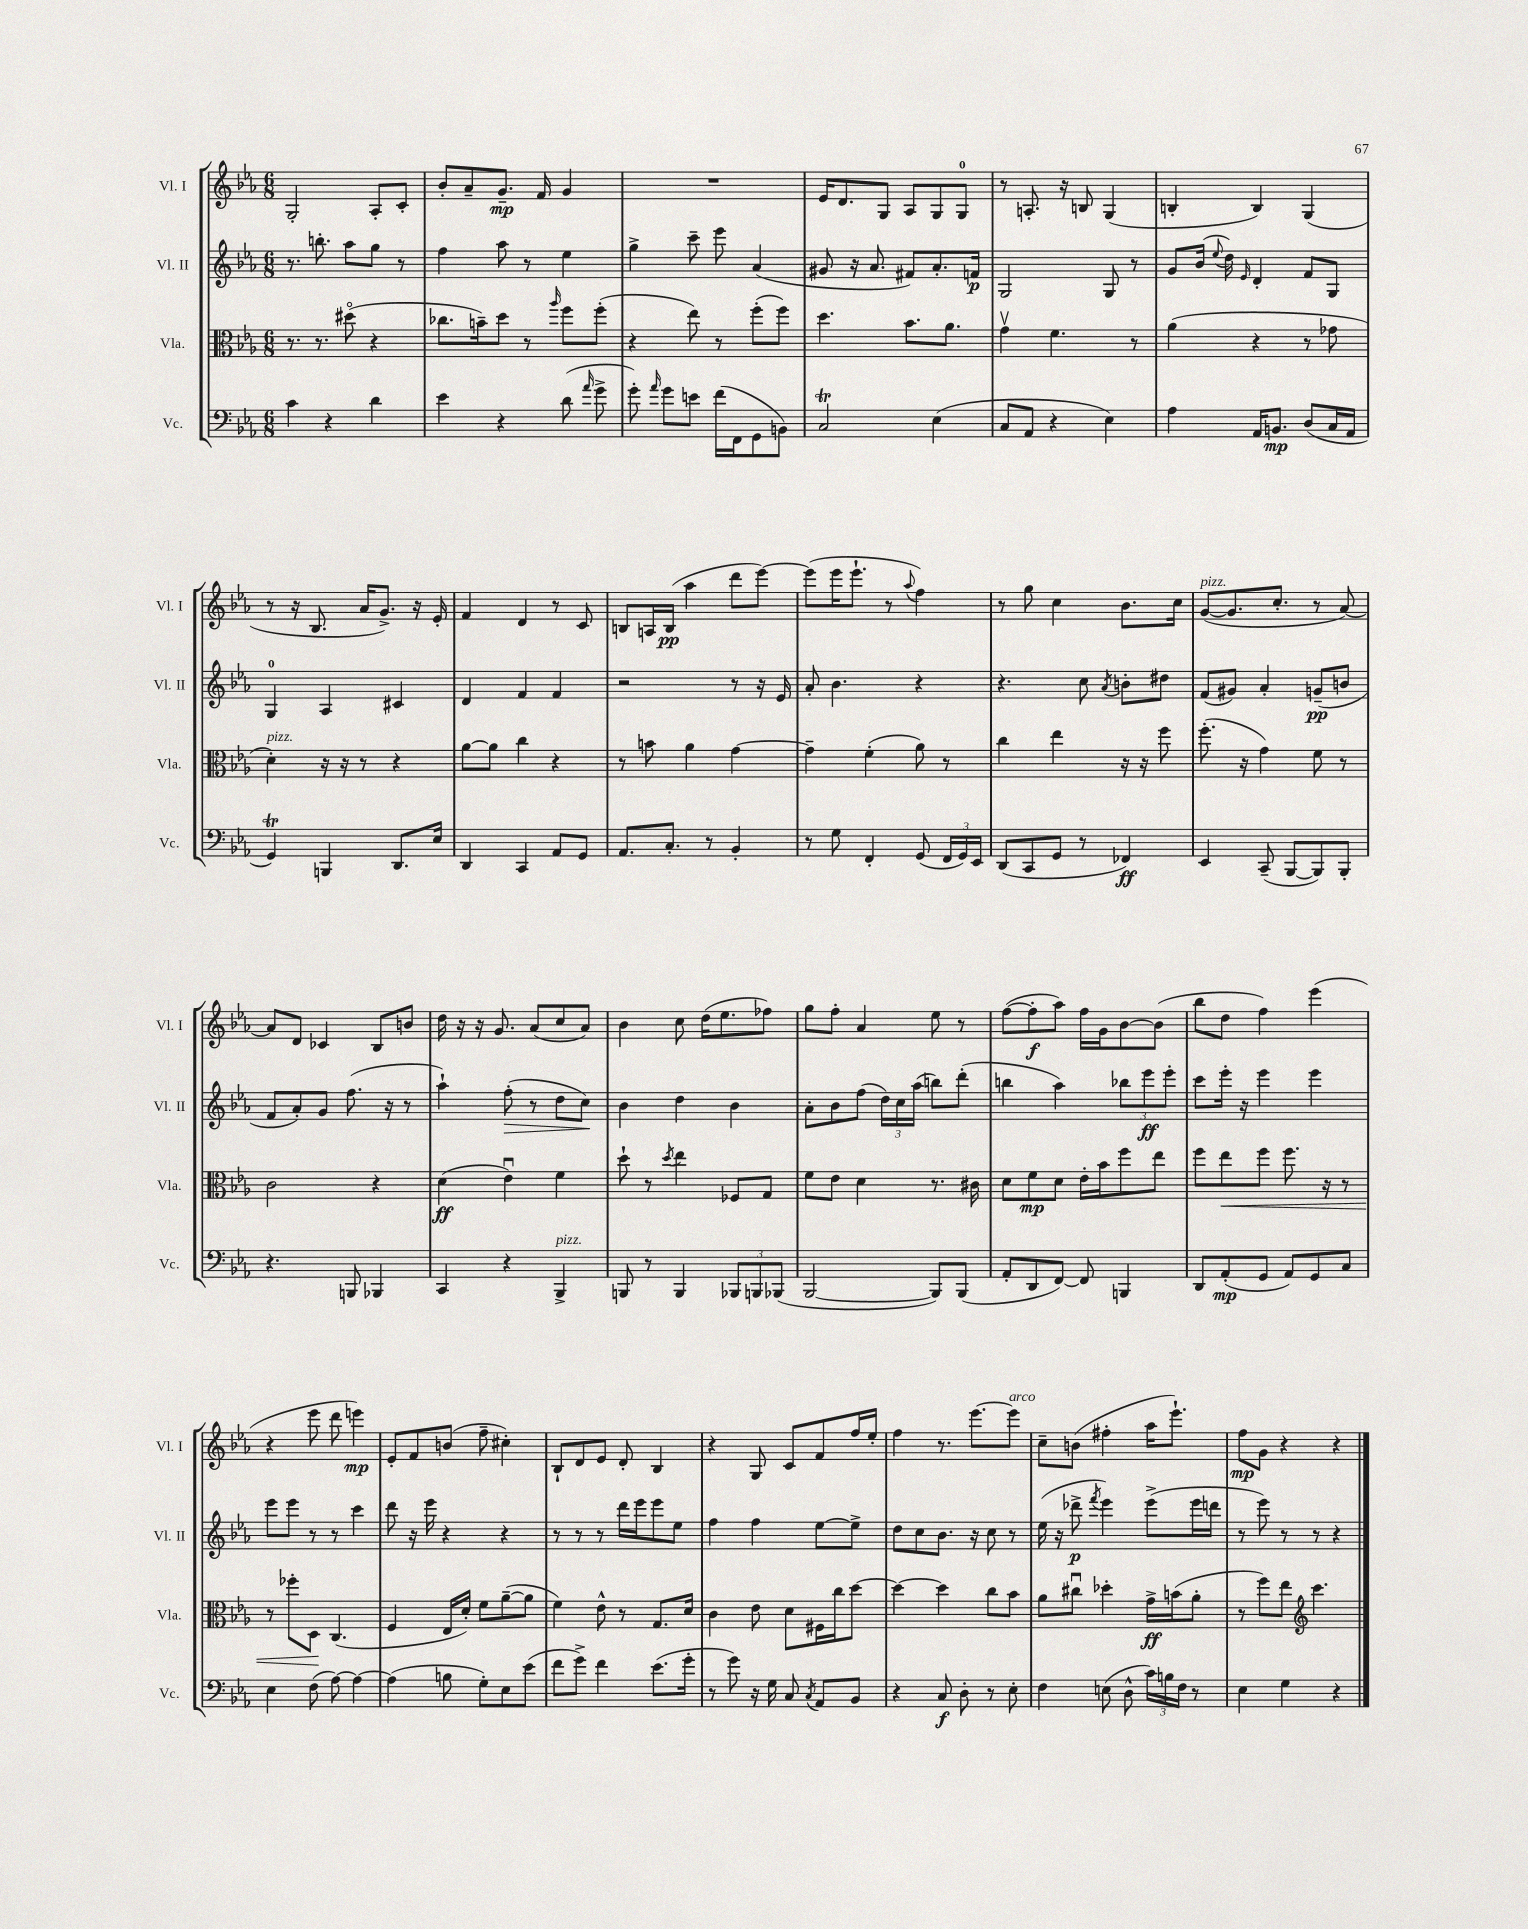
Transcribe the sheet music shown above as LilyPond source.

<<
\new StaffGroup <<
\new Staff = "s0" \with { instrumentName = "Vl. I" shortInstrumentName = "Vl. I" } {
    \clef treble \key ees \major \numericTimeSignature \time 6/8
    \autoBeamOff g2-. aes8[-. c'8]-. |
    bes'8[-. aes'8-- g'8.]--\mp f'16 g'4 |
    R2. |
    ees'16[ d'8. g8] aes8[ g8 g8]-0 |
    r8 a8.-. r16 b8 g4( |
    b4-. b4) g4( |
    r8 r16 bes8. aes'16[ g'8.]->) r16 ees'16-. |
    f'4 d'4 r8 c'8 |
    b8[ a16 b16]\pp( aes''4 d'''8[ ees'''8]~) |
    ees'''8[( ees'''16 ees'''8.]-! r8 \appoggiatura { aes''8 } f''4) |
    r8 g''8 c''4 bes'8.[ c''16] |
    g'8[~^\markup { \italic "pizz." }( g'8. c''8.]-. r8 aes'8~) |
    aes'8[ d'8] ces'4 bes8[ b'8] |
    d''16 r16 r16 g'8. aes'8[( c''8 aes'8]) |
    bes'4 c''8 d''16[( ees''8. fes''8]) |
    g''8[ f''8]-. aes'4 ees''8 r8 |
    f''8[~( f''8-.\f aes''8]) f''16[ g'16 bes'8~ bes'8]( |
    bes''8[ d''8] f''4) ees'''4( |
    r4 ees'''8 d'''8 e'''4\mp) |
    ees'8[-. f'8 b'8]( f''8-- cis''4-.) |
    bes8[-! d'8 ees'8] d'8-. bes4 |
    r4 g8 c'8[ f'8 f''16 ees''16]-. |
    f''4 r8. ees'''8.[~ ees'''8]^\markup { \italic "arco" } |
    c''8[-- b'8]( fis''4-. aes''16[ ees'''8.]-!) |
    f''8[\mp g'8] r4 r4 \bar "|." |
}
\new Staff = "s1" \with { instrumentName = "Vl. II" shortInstrumentName = "Vl. II" } {
    \clef treble \key ees \major \numericTimeSignature \time 6/8
    \autoBeamOff r8. b''8.-. aes''8[ g''8] r8 |
    f''4 aes''8 r8 ees''4 |
    g''4-> c'''8-- ees'''8 aes'4( |
    gis'8 r16 aes'8. fis'8[) aes'8.-. f'16]\p |
    g2 g8 r8 |
    g'8[ bes'16]( \appoggiatura { ees''8 } d''16) \grace { ees'16 } d'4-. f'8[ g8] |
    g4-0 aes4 cis'4 |
    d'4 f'4 f'4 |
    r2 r8 r16 ees'16 |
    aes'8-. bes'4. r4 |
    r4. c''8 \acciaccatura { aes'8 } b'8[-. dis''8] |
    f'8[( gis'8]) aes'4-. g'8[--\pp( b'8] |
    f'8[ aes'8-.) g'8] f''8.( r16 r8 |
    aes''4-!) f''8-.\>( r8 d''8[ c''8]\!) |
    bes'4 d''4 bes'4 |
    aes'8[-. bes'8 f''8]( \tuplet 3/2 { d''16[) c''16 aes''16]( } b''8[) d'''8]-.( |
    b''4 aes''4) \tuplet 3/2 { bes''8[ ees'''8\ff ees'''8]-. } |
    c'''8[ ees'''16]-. r16 ees'''4 ees'''4 |
    ees'''8[ ees'''8] r8 r8 c'''4 |
    d'''8 r16 ees'''16 r4 r4 |
    r8 r8 r8 d'''16[ ees'''16 ees'''8 ees''8] |
    f''4 f''4 ees''8[~ ees''8]-> |
    d''8[ c''8 bes'8.] r16 c''8 r8 |
    ees''16( r16 des'''8->\p \acciaccatura { f'''8 } ees'''4) ees'''8[->( ees'''16 d'''16] |
    r8 ees'''8) r8 r8 r4 \bar "|." |
}
\new Staff = "s2" \with { instrumentName = "Vla." shortInstrumentName = "Vla." } {
    \clef alto \key ees \major \numericTimeSignature \time 6/8
    \autoBeamOff r8. r8. dis''8\flageolet( r4 |
    ces''8.[ b'16--) d''8] r8 \grace { aes''16 } f''8[ f''8]-.( |
    r4 ees''8) r8 f''8[-.( f''8]) |
    d''4. bes'8.[ aes'8.] |
    g'4\upbow f'4. r8 |
    aes'4( r4 r8 ges'8 |
    d'4-.^\markup { \italic "pizz." }) r16 r16 r8 r4 |
    aes'8[~ aes'8] c''4 r4 |
    r8 b'8 aes'4 g'4~ |
    g'4-- f'4-.( aes'8) r8 |
    c''4 ees''4 r16 r16 f''8 |
    f''8.-.( r16 g'4) f'8 r8 |
    c'2 r4 |
    d'4\ff( ees'4\downbow) f'4 |
    d''8-! r8 \acciaccatura { d''8 } ees''4 fes8[ g8] |
    f'8[ ees'8] d'4 r8. cis'16 |
    d'8[ f'8\mp d'8] ees'16[-. bes'16 f''8 ees''8] |
    f''8[ ees''8\< f''8] f''8. r16 r8 |
    r8 fes''8[-. d8]\! c4.( |
    f4 ees16[ d'16]-.) f'8[ aes'8~--( aes'8] |
    f'4) ees'8-^ r8 g8.[ d'16] |
    c'4 ees'8 d'8[ fis16 c''16 d''8]~ |
    d''4~ d''4 c''8[ bes'8] |
    aes'8[ cis''8]\downbow des''4-. g'16[->\ff b'16( aes'8]-. |
    r8 f''8[) ees''8] \clef treble c'''4. \bar "|." |
}
\new Staff = "s3" \with { instrumentName = "Vc." shortInstrumentName = "Vc." } {
    \clef bass \key ees \major \numericTimeSignature \time 6/8
    \autoBeamOff c'4 r4 d'4 |
    ees'4 r4 d'8( \grace { aes'16 } g'8-> |
    g'8-.) \grace { aes'16 } g'8[ e'8] f'16[( f,16 g,8 b,8]) |
    c2\trill ees4( |
    c8[ aes,8] r4 ees4) |
    aes4 aes,16[ b,8.]\mp d8[( c16 aes,16] |
    g,4\trill) b,,4 d,8.[ ees16] |
    d,4 c,4 aes,8[ g,8] |
    aes,8.[ c8.]-. r8 bes,4-. |
    r8 g8 f,4-. g,8( \tuplet 3/2 { f,16[ g,16) ees,16] } |
    d,8[( c,8 g,8] r8 fes,4\ff) |
    ees,4 c,8--( bes,,8[~ bes,,8) bes,,8]-. |
    r4. b,,8 bes,,4 |
    c,4 r4 bes,,4->^\markup { \italic "pizz." } |
    b,,8 r8 b,,4 \tuplet 3/2 { bes,,8[ b,,8 bes,,8]( } |
    bes,,2~ bes,,8[) bes,,8]( |
    aes,8[-. d,8 f,8]~) f,8 b,,4 |
    d,8[ aes,8-.\mp( g,8] aes,8[) g,8 c8] |
    ees4 f8( aes8~) aes4~ |
    aes4( b8 g8[-.) ees8 ees'8]( |
    f'8[ g'8]->) f'4 ees'8.[( g'16]-. |
    r8 g'8) r16 g16 c8 \acciaccatura { c8 } aes,8[ bes,8] |
    r4 c8\f d8-. r8 ees8-. |
    f4 e8( d8-^ \tuplet 3/2 { c'16[) b16 f16] } r8 |
    ees4 g4 r4 \bar "|." |
}
>>
>>
\layout { \context { \Score \remove "Bar_number_engraver" } }
